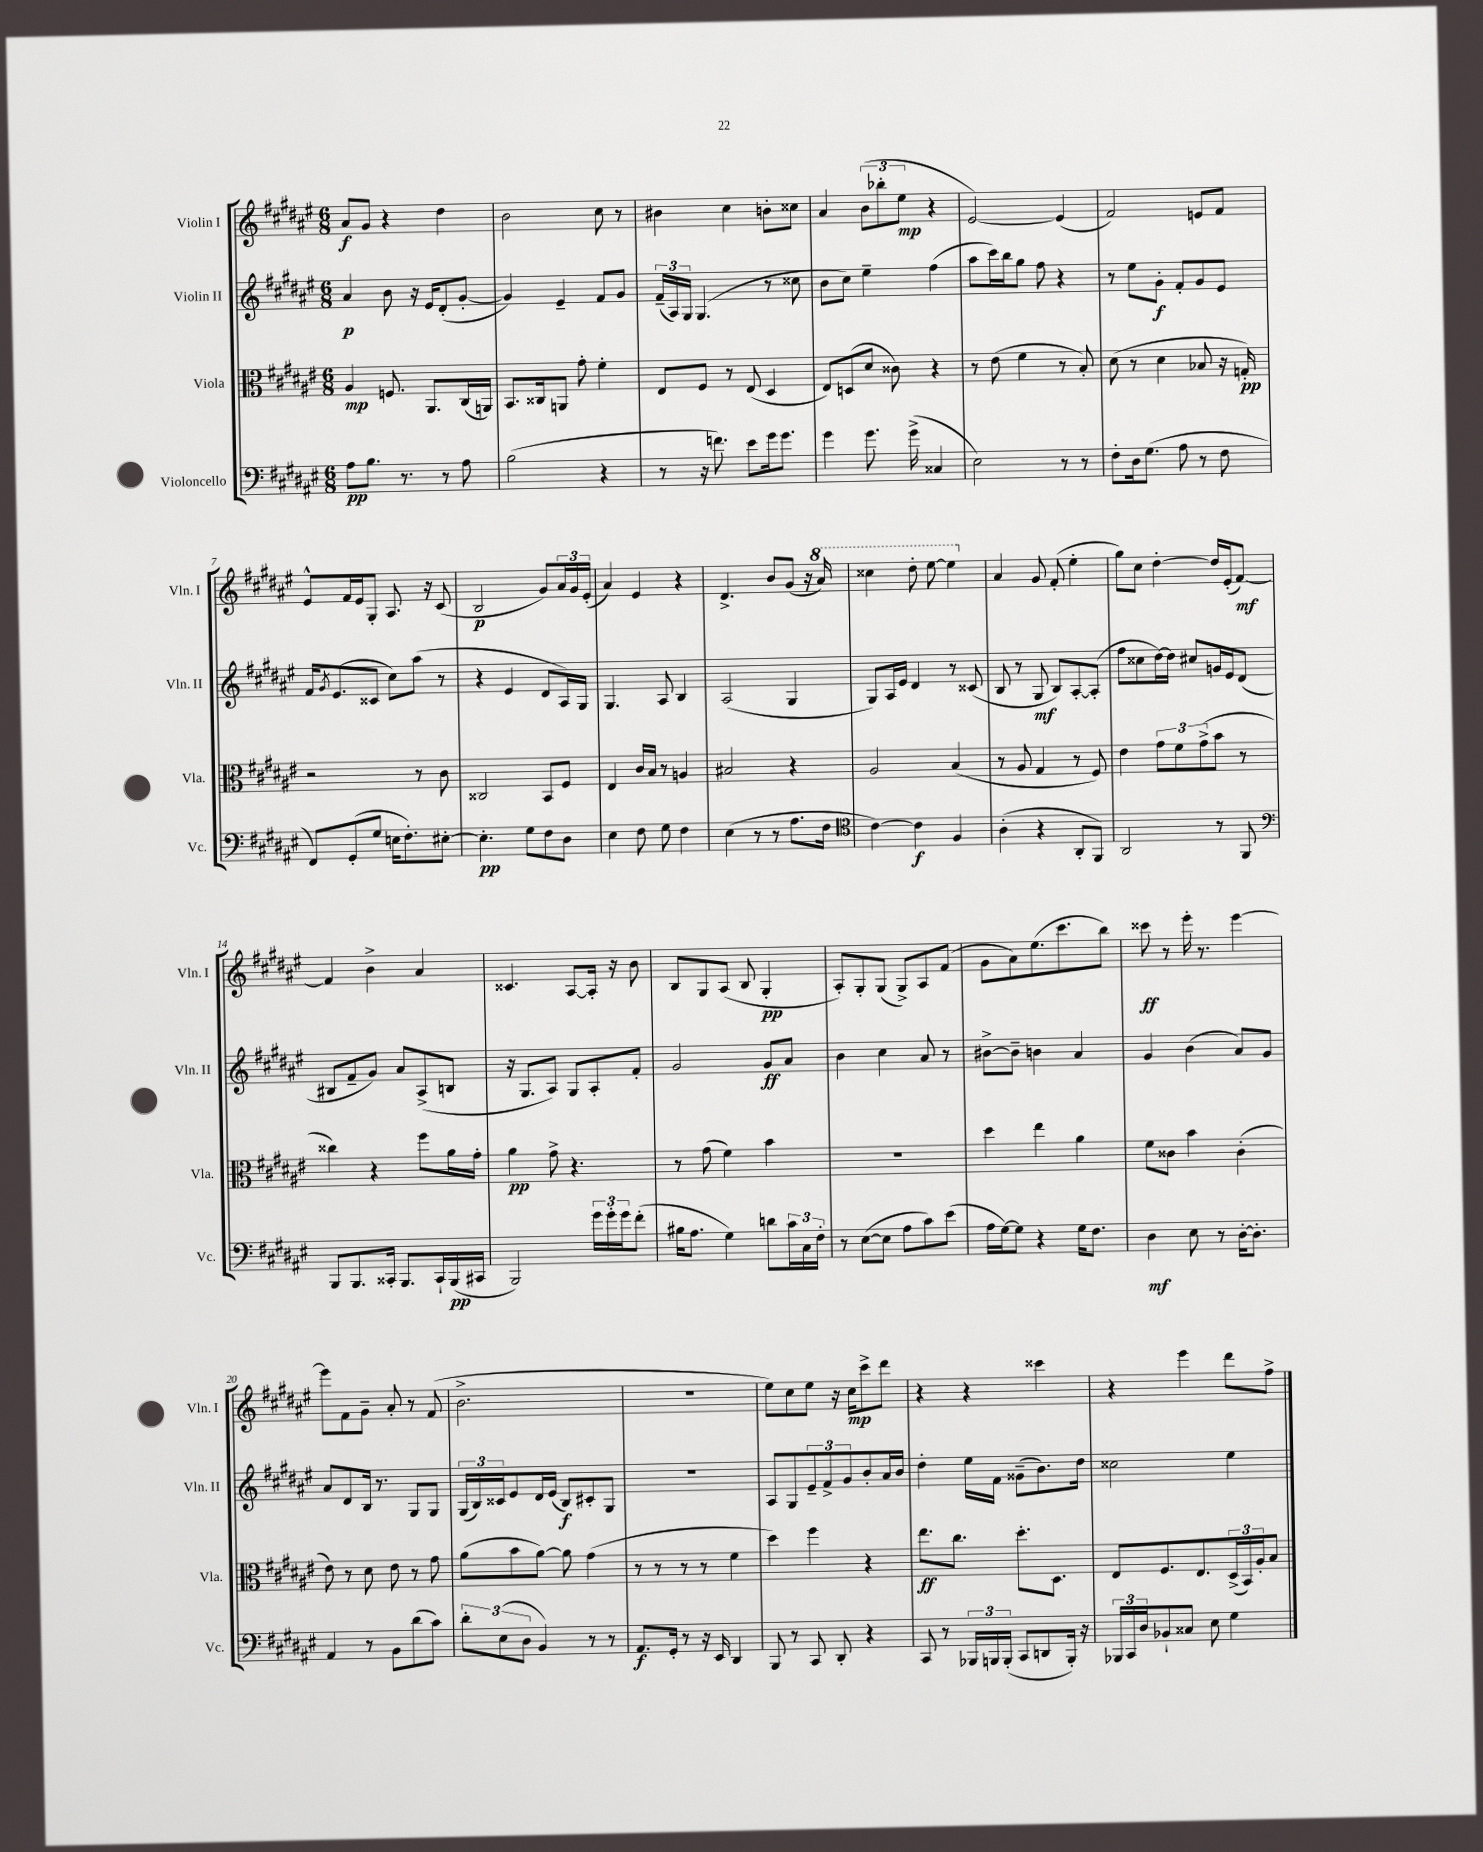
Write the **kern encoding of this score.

**kern	**kern	**kern	**kern
*staff4	*staff3	*staff2	*staff1
*clefF4	*clefC3	*clefG2	*clefG2
*k[f#c#g#d#a#e#]	*k[f#c#g#d#a#e#]	*k[f#c#g#d#a#e#]	*k[f#c#g#d#a#e#]
*M6/8	*M6/8	*M6/8	*M6/8
8A#	4A#	4a#	8a#
8.B	.	.	8g#
.	8.F	8b	4r
8.r	.	.	.
.	.	16r	.
.	8.AA#	16e#	.
8r	.	(8d#'	4dd#
8A#	(16C#	[8g#'	.
.	16AA)	.	.
=	=	=	=
(2B	8.BB	4g#])	2b
.	16C##	.	.
.	8AA	4e#~	.
.	8g#'	.	.
4r	4f#'	8f#	8cc#
.	.	8g#	8r
=	=	=	=
8r	8E#	(24f#~	4b#
.	.	24A#)	.
.	.	24G#	.
16r	8F#	(4.G#	.
8.f)	.	.	.
.	8r	.	4cc#
8e#	(8E#	.	.
16g#	4D#	8r	8b'
8.g#	.	.	.
.	.	8cc##	8cc##
=	=	=	=
4g#	8E#)	8b	4a#
.	(8D	8cc#)	.
8.g#	8d#	4ee#~	(12b
.	.	.	12bb-'
.	8c##)	.	.
.	.	.	12ee#
(16g#^	.	.	.
4C##	4r	(4ff#	4r
=	=	=	=
2E#)	8r	8aa#	[2e#)
.	(8e#	16ccc#)	.
.	.	16bb	.
.	4f#	8gg#	.
.	.	8ff#	.
8r	8r	4r	(4e#]
8r	8B')	.	.
=	=	=	=
8F#'	(8d#	8r	2f#)
16D#	8r	8ee#	.
(8.G#	.	.	.
.	4d#	8g#'	.
8A#	.	8f#'	.
8r	8B-	8g#	8e
8F#	16r	8e#	8f#
.	16G')	.	.
=	=	=	=
8FF#)	2r	16f#	8e#^^
.	.	8qg#	.
.	.	(8.e#	.
(8GG#'	.	.	16f#
.	.	.	16e#
8G#	.	8c##	8G#'
16E	.	8cc#)	8.A#
8.F#')	.	.	.
.	8r	(8aa#	.
.	.	.	16r
[8E#'	8c#	8r	(8c#
=	=	=	=
4.E#']	2C##	4r	2B
.	.	4e#	.
8G#	.	.	.
8F#	8BB	8d#	8g#)
8D#	8F#	16A#)	24a#
.	.	.	24g#
.	.	16G#	.
.	.	.	(24e#'
=	=	=	=
4E#	4E#	4.G#	4a#)
8F#	16c#	.	4e#
.	16B	.	.
8G#	8r	8A#	.
4F#	4A	4B	4r
=	=	=	=
(4E#	2B#	(2A#	4.d#^
8r	.	.	.
8r	.	.	8b
8.A#	4r	4G#	(8g#
.	.	.	16r
16F#	.	.	16aa#)
=	=	=	=
*clefC4	*	*	*
[4c#)	2A#	8G#)	4ccc##
.	.	16A#	.
.	.	16e#	.
4c#]	.	4d#	8ddd#'
.	.	.	[8eee#
4F#	(4B	8r	4eee#]
.	.	(8c##	.
=	=	=	=
(4A#'	8r	8B	4a#
.	8A#	8r	.
4r	4G#	8G#	8g#
.	.	8B)	(8f#'
8AA#'	8r	[8A#'	4ee#'
8FF#)	8F#)	(8A#']	.
=	=	=	=
2AA#	4e#	8ff#	8gg#)
.	.	8cc##	8cc#
.	12g#	[16dd#)	[4dd#'
.	.	16dd#]	.
.	12f#	.	.
.	.	8cc#	.
.	(12g#^	.	.
8r	8b	16g	16dd#]
.	.	16e#	(16e#'
8FF#	8r	(8d#	[8f#)
=	=	=	=
*clefF4	*	*	*
8BBB	4cc##)	8B#	4f#]
8.BBB	.	8f#~	.
.	4r	8g#)	4b^
16CC##'	.	.	.
8.BBB	.	8a#	.
.	8ff#	(8A#^	4a#
16CC##`	.	.	.
(16BBB	16a#	8B	.
16CC#	16g#'	.	.
=	=	=	=
2BBB)	4a#	16r	4.c##
.	.	8.G#	.
.	8g#^	8A#)	.
.	4.r	8G#	[8A#
24g#	.	8A#'	16A#']
24g#'	.	.	.
.	.	.	16r
24g#	.	.	.
(8f#'	.	8f#'	8b
=	=	=	=
16B#	8r	2g#	8B
8.A#	.	.	.
.	(8g#	.	8G#
4G#)	4f#)	.	(8A#
.	.	.	8B
8d	4b	8g#	4G#'
24c#	.	8a#	.
24C#	.	.	.
24F#'	.	.	.
=	=	=	=
8r	2.r	4b	8A#')
([8E#	.	.	8G#'
8E#]	.	4cc#	(8G#
8A#	.	.	8G#^)
8c#)	.	8a#	8A#
(8e#	.	8r	(8f#
=	=	=	=
16A#	4dd#	[8b#^	8g#
[16G#)	.	.	.
8G#]	.	8b#~]	8a#)
4r	4ee#	4b	(8.ee#
.	.	.	8.ccc#
16G#	4a#	4a#	.
8.F#	.	.	.
.	.	.	8bb)
=	=	=	=
4D#	8f#	4g#	8ccc##
.	8c##	.	8r
8E#	4b	(4b	16eee#'
.	.	.	8.r
8r	.	.	.
[16D#'	(4c##'	8a#)	[4eee#
8.D#']	.	.	.
.	.	8g#	.
=	=	=	=
4AA#	8e#)	8a#	8eee#]
.	8r	8d#	8f#
8r	8d#	16B	8g#~
.	.	8.r	.
8BB	8e#	.	8a#'
(8d#	8r	8G#	8r
8c#)	8g#	8G#	(8f#
=	=	=	=
12d#'	(8a#	(24G#	2.b^
.	.	24B)	.
(12E#	.	24c##	.
.	8b	8e#	.
12D#	.	.	.
4BB)	[8a#)	16d#	.
.	.	(16e#	.
.	8a#]	8B)	.
8r	(4g#	8c#'	.
8r	.	8G#	.
=	=	=	=
8.AA#	8r	2.r	2.r
.	8r	.	.
16GG#'	.	.	.
8r	8r	.	.
16r	8r	.	.
16EE#	.	.	.
4DD#	4f#	.	.
=	=	=	=
8BBB	4dd#)	8A#	8ee#)
8r	.	8G#	8cc#
8CC#	4ff#	12e#~	8ee#
.	.	12f#^	.
8DD#'	.	.	16r
.	.	12g#	.
.	.	.	16cc#
4r	4r	8b'	8ccc#^
.	.	16a#	8ddd#
.	.	16b	.
=	=	=	=
8CC#	8.ee#	4dd#'	4r
8r	.	.	.
.	8.cc#	.	.
24BBB-	.	16ee#	4r
24BBB	.	.	.
.	.	16f#	.
(24BBB'	.	.	.
8CC#	8.dd#'	(8g##~	.
8DD	.	8.b)	4ccc##
.	8.D#	.	.
16BBB')	.	.	.
16r	.	16dd#	.
=	=	=	=
24BBB-	8E#	2cc##	4r
24CC#	.	.	.
24D#	.	.	.
8BB-`	8.F#	.	.
8C##	.	.	4eee#
.	8.E#	.	.
8E#	.	.	.
4G#	(24D#^	4ee#	8ddd#
.	24BB)	.	.
.	24A#'	.	.
.	8B	.	8ff#^
==	==	==	==
*-	*-	*-	*-
